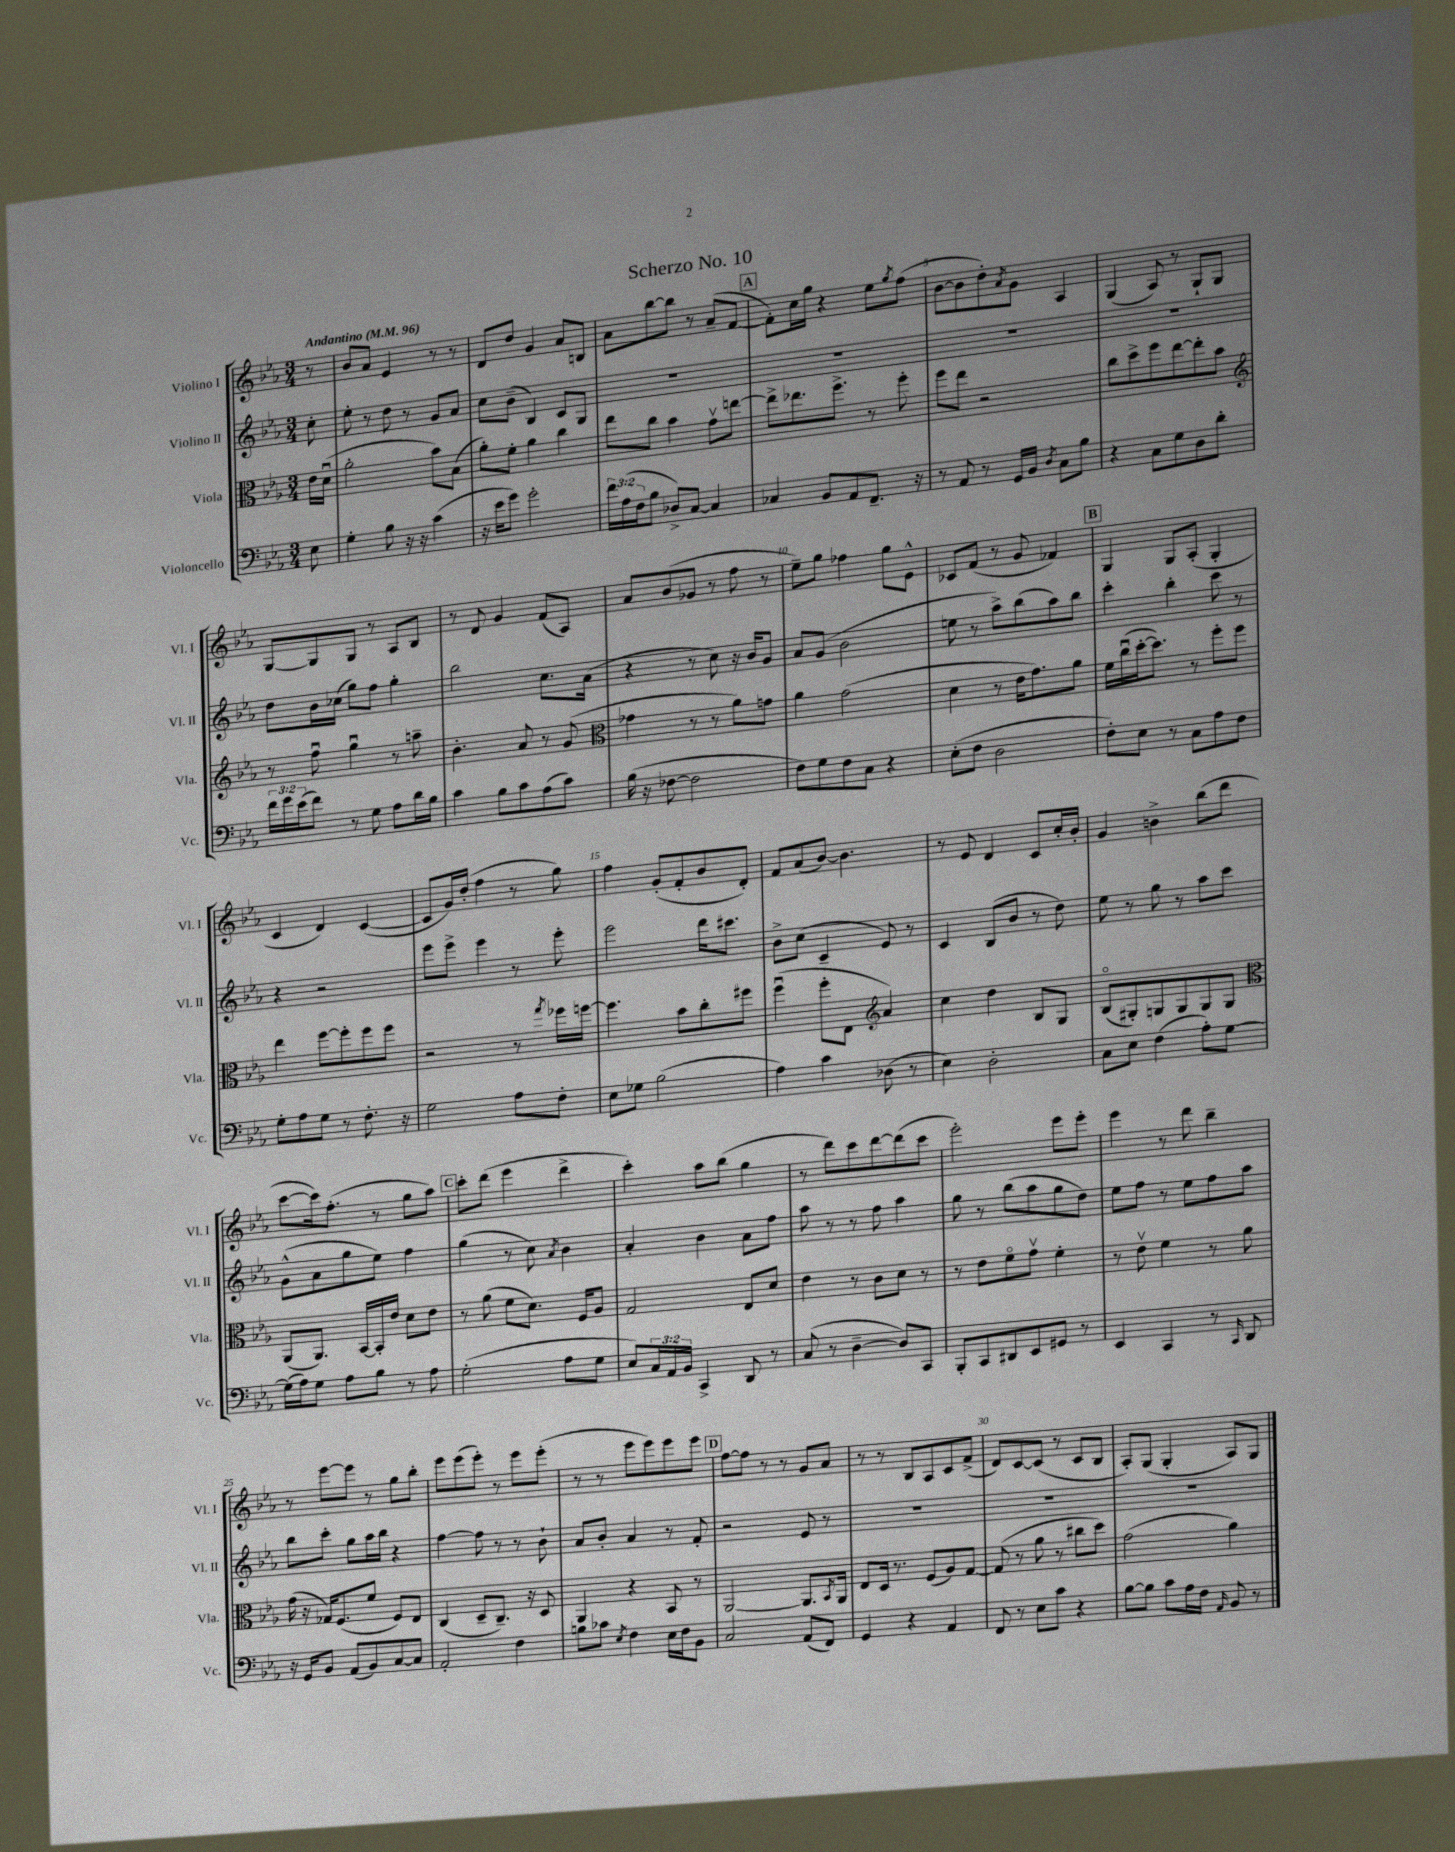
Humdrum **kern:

**kern	**kern	**kern	**kern
*part4	*part3	*part2	*part1
*staff4	*staff3	*staff2	*staff1
*I"Violoncello	*I"Viola	*I"Violino II	*I"Violino I
*I'Vc.	*I'Vla.	*I'Vl. II	*I'Vl. I
*clefF4	*clefC3	*clefG2	*clefG2
*k[b-e-a-]	*k[b-e-a-]	*k[b-e-a-]	*k[b-e-a-]
*M3/4	*M3/4	*M3/4	*M3/4
*MM96	*MM96	*MM96	*MM96
=	=	=	=
!	!	!	!LO:TX:a:B:t=Andantino
8E-\	16e-\LL	8cc'\	8r
.	(16du\JJ	.	.
=1	=1	=1	=1
4G'\	2a-'\	8ee-'\	8b-/L
.	.	8r	8a-/J
8B-\	.	8dd\	4e-/
16r	.	8r	.
16r	.	.	.
(4c\	8b-\L)	8g/L	8r
.	(8B-\J	8a-/J	8r
=2	=2	=2	=2
16r	8a-'\L)	8cc\L	8d/L
16e-\KL	.	.	.
8g\J)	8f'\J	(8b-~\J	8dd/J
2g'\	4a-\	4B-/)	4g/
.	4cc\	8c/L	8a-/L
.	.	8G/J	8Bn/J
=3	=3	=3	=3
24f\LL	8ee-\L	2.r	8a-\L
(24A-\	.	.	.
24F\J	.	.	.
8B-\J	8cc\J	.	[8bb-\
8D-X^/L)	4b-\	.	8bb-\J]
[8C/J	.	.	8r
4C/]	8gv\L	.	(8a-~/L
.	[8een\J	.	[8f/J
!!LO:REH:place=s1:t=A
=4	=4	=4	=4
4C-X/	8ee^\L]	2.r	8f'\L])
.	8.ee-X\	.	16cc\L
.	.	.	16gg\JJ
8BB-/L	.	.	4r
.	8.ff^\J	.	.
8AA-/	.	.	.
8.FF~/J	8r	.	8ee-\L
.	.	.	8qgg/
.	8ff'\	.	(8ff\J
16r	.	.	.
=5	=5	=5	=5
8r	8ff\L	2.r	[8b-\L
8AA-/	8ee-\J	.	8b-\]
8r	2r	.	8dd'\)
.	.	.	8qa-/
16GG/LL	.	.	8g\J
16BB-/JJ	.	.	.
8qD/	.	.	.
8C\L	.	.	4A-/
8B-\J	.	.	.
=6	=6	=6	=6
4r	8cc\L	2.r	(4G/
.	8dd^\	.	.
8C\L	8ff\	.	8A-/)
8G\	[8ee-\	.	8r
8D\	8ee-'\]	.	8G`/L
8d'\J	8b-\J	.	8G/J
!!LO:LB:g=z
=7	=7	=7	=7
*	*clefG2	*	*
24f\LL	8r	8dd\L	[8G/L
24g\	.	.	.
(24e-\J	.	.	.
8f\J)	8ffu\	16b-\L	8G/]
.	.	(16cc-X\JJ	.
8r	4ggu\	8gg\L)	8G/J
8G\	.	8ff\J	8r
8A-\L	8r	4gg'\	8A-/L
16d\L	8aan~\	.	8B-/J
16B-\JJ	.	.	.
=8	=8	=8	=8
4c\	4.b-'\	2bb-\	8r
.	.	.	8d/
8B-\L	.	.	4g/
8c\	8a-/	.	.
(8A-\	8r	8.cc\L	(8f/L
8c\J)	(8g/	.	8A-/J)
.	.	(16a-\Jk	.
=9	=9	=9	=9
*	*clefC3	*	*
(16B-\	4g-X\	4r	8a-/L
16r	.	.	.
[8F-X\	.	.	(8b-/
2F-\]	8r	8r	8g-X/J
.	8r	8cc\)	8r
.	8a-\L)	16r	8ff\
.	.	16b-/KL	.
.	8gn\J	8g/J	8r
=10	=10	=10	=10
8F\L)	4a-\	8a-/L	8ee-~\L)
8G\	.	(8g/J	8gg\J
8F\	(2g\	2b-\	4ff-X\
8C\J	.	.	.
4r	.	.	8gg\L
.	.	.	8e-^^\J
=11	=11	=11	=11
(8E-'\L	4d\	8een\	8c-X/L
8F\J	.	8r	(8f/J
2D\	8r	8aa-^\L)	8r
.	16e-\KL	(8bb-\	8g/
.	8.g\)	.	.
.	.	8aa-\)	4f-X/)
.	8a-\J	8bb-\J	.
!!LO:REH:place=s1:t=B
=12	=12	=12	=12
8F'\L)	16f\LL	4ccc'\	4G/
.	(16ccu\	.	.
8E-\J	[16dd'\J	.	.
.	8.dd\J])	.	.
8r	.	4bb-'\	8G/L
8C\L	8r	.	(8A-'/J
8A-\	8ff'\L	8ccc\	4G'/
8F\J	8ff\J	8r	.
!!LO:LB:g=z
=13	=13	=13	=13
8G'\L	4ee-\	4r	4c/
8A-\	.	.	.
8G\J	[8ff\L	2r	4d/)
8r	8ff'\]	.	.
8.F'\	8ff\	.	([4c/
.	8ff\J	.	.
16r	.	.	.
=14	=14	=14	=14
2G\	2r	8eee-\L	8c/L]
.	.	8eee-^\J	16g/L)
.	.	.	(16dd'/JJ
.	.	4eee-\	4ff\
8A-\L	8r	8r	8r
.	8qgg/	.	.
8F'\J	16ff-X\LL	8eee-'\	8gg\)
.	[16ffn\JJ	.	.
=15	=15	=15	=15
8E-\L	4.ff\]	2eee-\	4ff\
8G-X\J	.	.	.
(2B-\	.	.	(8g'/L
.	8b-\L	.	8f'/
.	8cc'\	16ddd\KL	8b-/
.	.	8.ccc#X\J	.
.	8ff#X\J	.	8d'/J)
=16	=16	=16	=16
4A-\)	(4ffu\	8b-^\L	8f/L
.	.	(8cc\J	(8a-/
4c\	8ff'\L	4c~/	[8b-/J)
.	8E-\J	.	4.b-\]
*	*clefG2	*	*
(8D-X\	4a-/)	8e-/)	.
8r	.	8r	.
=17	=17	=17	=17
4E-\)	4cc\	4c/	8r
.	.	.	8e-/
2D'\	4dd\	(8B-/L	4d/
.	.	8b-/J	.
.	8B-/L	8r	8c/L
.	8G/J	8dd\)	16cc'/L
.	.	.	16b-'/JJ
=18	=18	=18	=18
8C\L	(8B-/L	8ee-\	4g/
8E-\J	8G#X'/)	8r	.
(4F\	8Gn/	8gg\	4bn^\
.	8G/	8r	.
8A-'\L)	8G/	8aa-\L	(8bb-\L
[8G\J	8G/J	8ccc\J	8ddd\J
!!LO:LB:g=z
=19	=19	=19	=19
*	*clefC3	*	*
(16G\LL]	(8AA-/L	(8g^^\L	[8ccc\L
16A-\J)	.	.	.
8G\J	8.AA-/J)	8a-\	16ccc\k])
.	.	.	(8.ff'\J
8A-\L	.	8gg\	.
.	[16BB-/LL	.	.
8B-\J	16BB-'/]	8ee-\J)	8r
.	16e-/JJ	.	.
8r	8d\L	4ff\	8gg\L
8A-\	8e-\J	.	8aa-\J)
!!LO:REH:place=s1:t=C
=20	=20	=20	=20
(2G'\	8r	(4gg\	8ccc'\L
.	(8a-\	.	(8ddd\J
.	8f\L	8r	4eee-\
.	8.d\J)	8cc\)	.
.	.	8qa-/	.
8A-\L	.	4b-\	4ddd^\
.	16F/KL	.	.
8G\J	8A-/J	.	.
=21	=21	=21	=21
8E-/L)	2G/	4a-'/	4ccc'\)
24C/L	.	.	.
24AA-/	.	.	.
24BB-/JJ	.	.	.
4CC^/	.	4b-\	8aa-\L
.	.	.	(8bb-\J
8DD/	8E-/L	8a-\L	4gg\
8r	8d/J	8ff\J	.
=22	=22	=22	=22
(8C/	4e-\	8aa-\	8r
8r	.	8r	8ddd\L)
[4D~\	8r	8r	8ccc\
.	8c\L	8ff\	[8ddd\
8D/L])	8d\J	4aa-\	(8ddd\]
8CC/J	8r	.	8ccc\J
=23	=23	=23	=23
8BBB-'/L	8r	8gg\	2eee-'\)
8CC/	8e-\L	8r	.
8DD#X/	8f\	(8bb-\L	.
8EE-/	8gv\J	8aa-\	.
8GG#X/J	4f'\	8gg\	8eee-\L
8r	.	8dd\J)	8eee-'\J
=24	=24	=24	=24
4EE-/	8r	8ee-\L	4eee-\
.	8e-v\	8ff\J	.
4CC/	4f\	8r	8r
.	.	8ee-\L	8ddd\
8r	8r	8ff\	4bb-~\
16qqCC/	.	.	.
8DD/	8a-\	8aa-\J	.
!!LO:LB:g=z
=25	=25	=25	=25
16r	(16g\	8bb-\L	8r
16GG/KL	16r	.	.
8BB-/J	16G-X/KL)	8ccc'\J	[8eee-\L
.	(8.F/	.	.
(8AA-/L	.	8gg\L	8eee-\J]
8BB-/)	8f/J	16aa-\L	8r
.	.	16bb-\JJ	.
[8C/	8F/L)	4r	8gg\L
8C/J]	8E-/J	.	8bb-'\J
=26	=26	=26	=26
2AA-'/	(4C/	[4ff\	8eee-\L
.	.	.	(8eee-\
.	8D~/L	8ff\]	8eee-'\J)
.	8.C~/J)	8r	8r
4F\	.	8r	8eee-\L
.	16r	.	.
.	8D/	8b-`\	(8eee-'\J
=27	=27	=27	=27
8Bn\L	4AA-/	8a-/L	8r
8c-X\J	.	8b-'/J	8r
8qE-/	.	.	.
4F\	4r	4a-/	8eee-\L
.	.	.	8eee-\)
16E-\LL	8BB-/	8r	8eee-\
16F\J	.	.	.
8BB-\J	8r	8f'/	8eee-\J
!!LO:REH:place=s1:t=D
=28	=28	=28	=28
2C/	[2AA-/	2r	[8ff\L
.	.	.	8ff\J]
.	.	.	8r
.	.	.	8r
(8AA-/L	8.AA-/L]	8e-/	8g/L
8FF/J)	.	8r	8a-/J
.	8qBB-/	.	.
.	16AA-/Jk	.	.
=29	=29	=29	=29
4GG/	8E-/L	2.r	8r
.	16D/Jk	.	8r
.	8.r	.	.
4r	.	.	8B-/L
.	(8F/L	.	8A-/
4AA-/	8A-/)	.	8c/
.	[8G/J	.	(8f^/J
=30	=30	=30	=30
8FF/	(8G/]	2.r	8d/L)
8r	8r	.	[8c/
8E-\L	8a-\	.	(8c/J]
8c\J	8r	.	8r
4r	8cc#X\L	.	8c/L
.	8dd\J)	.	8B-/J
=31	=31	=31	=31
[8B-\L	(2g\	2.r	8A-'/L)
8B-\J]	.	.	(8G/J
8c\L	.	.	4G'/
16A-\L	.	.	.
16F\JJ	.	.	.
16qqAA-/	.	.	.
8BB-/	4a-\)	.	8A-/L)
8r	.	.	8G/J
==	==	==	==
*-	*-	*-	*-
